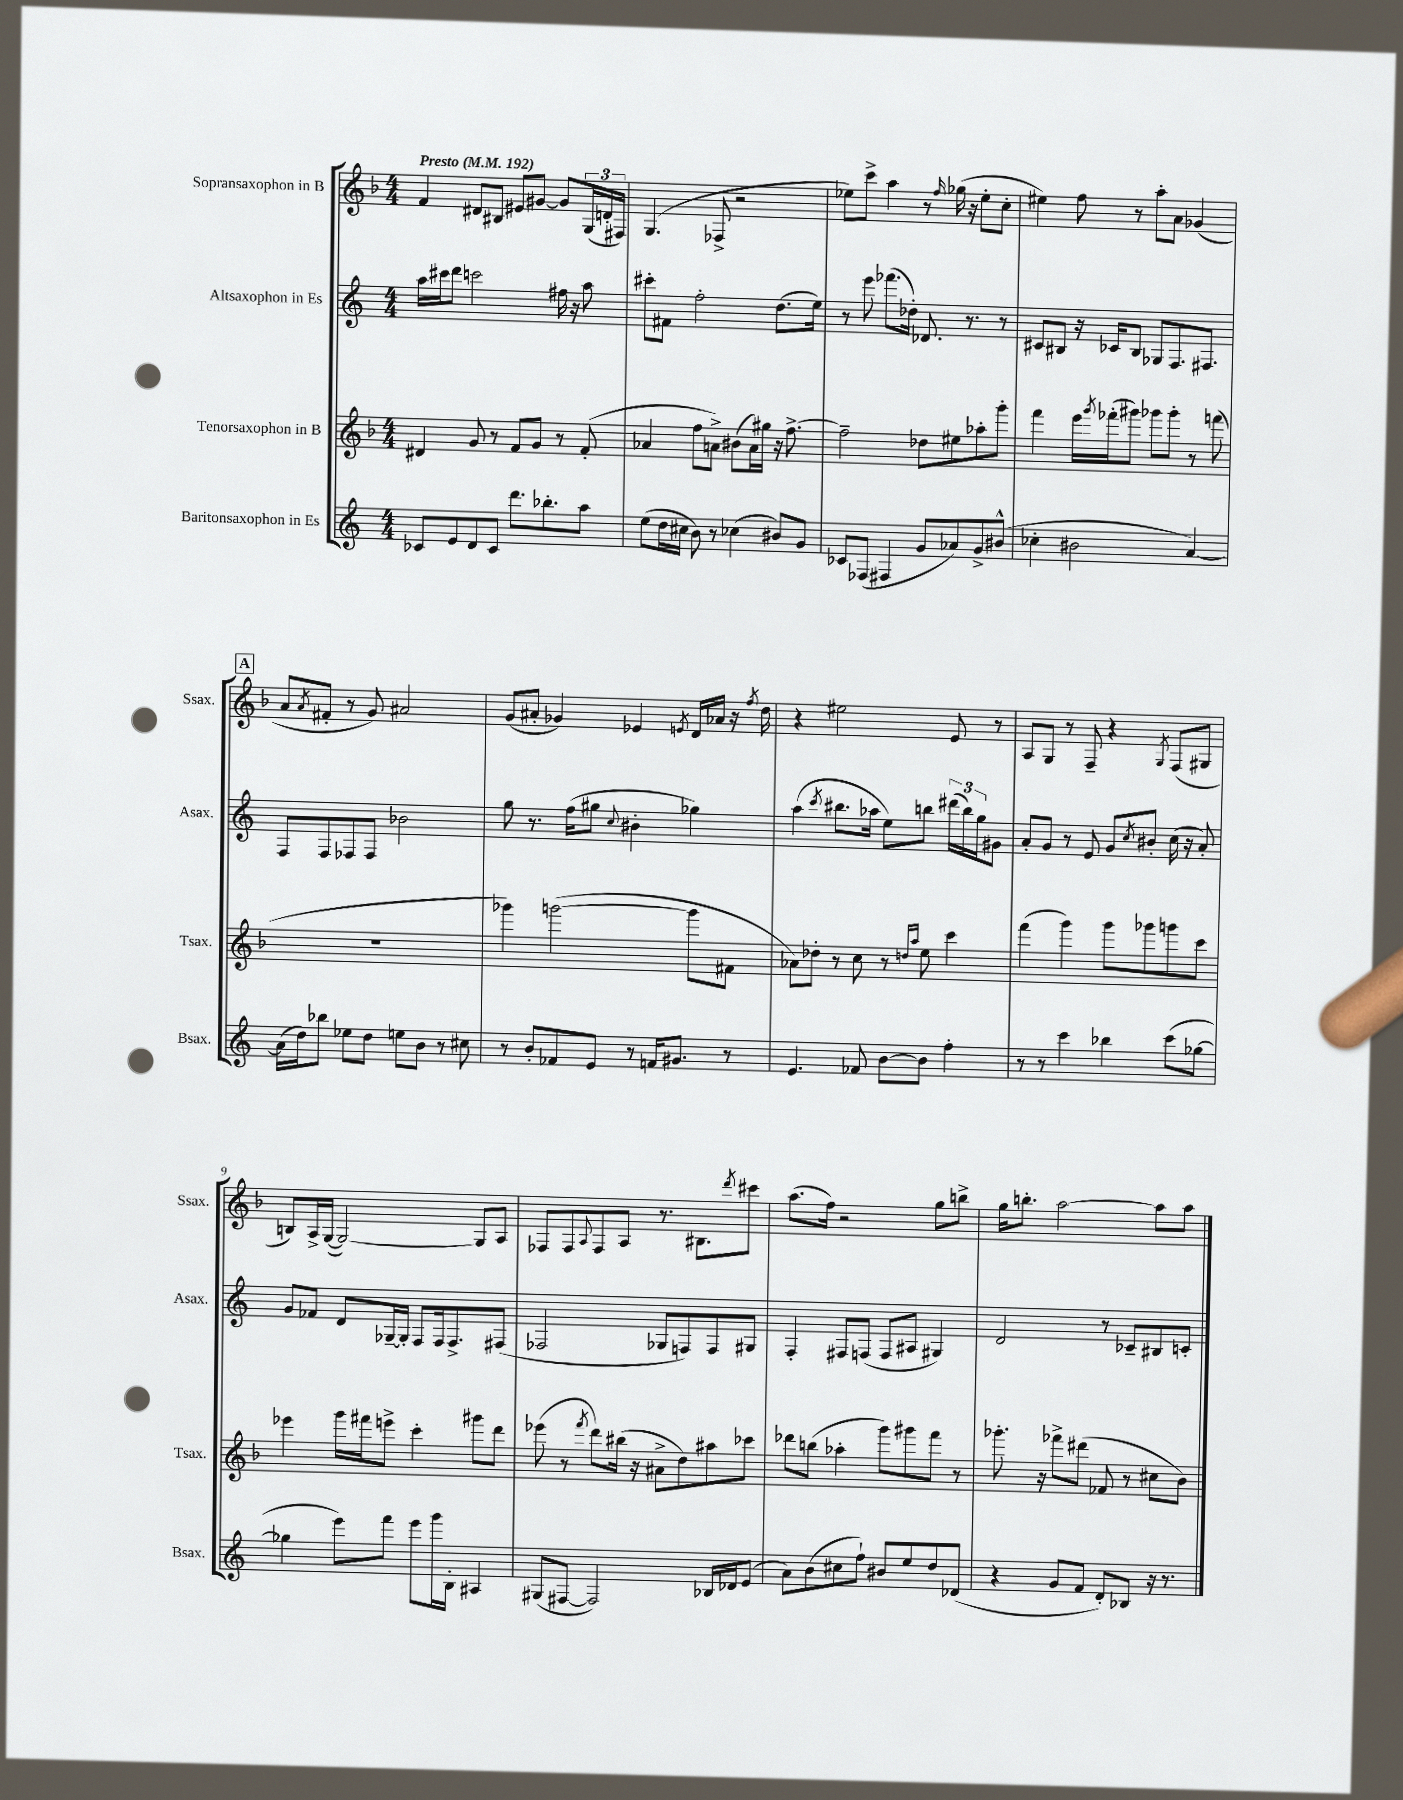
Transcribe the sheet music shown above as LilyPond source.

<<
\new StaffGroup <<
\new Staff = "s0" \with { instrumentName = "Sopransaxophon in B" shortInstrumentName = "Ssax." } {
    \clef treble \key f \major \numericTimeSignature \time 4/4 \tempo "Presto" 4 = 192
    f'4 dis'8 bis8 eis'8 gis'8~ gis'8 \tuplet 3/2 { g16( d'16-. fis16) } |
    g4.( fes8-> r2 |
    ees''8) c'''8-> a''4 r8 \grace { f''16 } ges''16( r16 ees''8-. c''8-. |
    eis''4) f''8 r8 a''8-. a'8 ges'4( |
    \mark \markup { \box "A" } a'8 \acciaccatura { a'8 } fis'8-. r8 g'8) ais'2 |
    g'8( ais'8-. ges'4) ees'4 \acciaccatura { e'8 } d'16 aes'16 r16 \acciaccatura { f''8 } d''16 |
    r4 eis''2 e'8 r8 |
    a8 g8 r8 f8-- r4 \acciaccatura { g8 } f8( gis8 |
    b8) a16-> g16~( g2~) g8 a8 |
    fes8 fes8 \appoggiatura { a8 } fes8 a8 r8. bis8. \acciaccatura { d'''8 } cis'''8 |
    a''8.( f''16) r2 g''8 b''8-> |
    g''16 b''8.-. a''2~ a''8 a''8 \bar "|." |
}
\new Staff = "s1" \with { instrumentName = "Altsaxophon in Es" shortInstrumentName = "Asax." } {
    \clef treble \key c \major \numericTimeSignature \time 4/4
    a''16 cis'''16 d'''8 c'''2 fis''16 r16 a''8 |
    cis'''8-. fis'8 f''2-. d''8.( e''16) |
    r8 e'''8 fes'''8.( des''16-.) des'8. r8. r8 |
    cis'8 bis8 r16 ces'16 bis8 ges8 f8. fis8. |
    \mark \markup { \box "A" } f8 f8 fes8 fes8 bes'2 |
    g''8 r8. f''16( gis''8 \appoggiatura { c''8 } bis'4-. ges''4) |
    a''4( \acciaccatura { c'''8 } bis''8. aes''16 e''8) b''8 \tuplet 3/2 { dis'''16( b''16) g''16 } gis'8 |
    a'8-. g'8 r8 e'8 g'8 \acciaccatura { c''8 } bis'8-. c''16( r16 a'8-.) |
    g'8 fes'8 d'8 ges16~-- ges16-. f8 f16 f8.-> fis8( |
    fes2 ges8 f8) f8 gis8 |
    f4-. fis8 f8( f8 ais8 gis4) |
    d'2 r8 ces'8-- bis8 c'8-. \bar "|." |
}
\new Staff = "s2" \with { instrumentName = "Tenorsaxophon in B" shortInstrumentName = "Tsax." } {
    \clef treble \key f \major \numericTimeSignature \time 4/4
    dis'4 g'8 r8 f'8 g'8 r8 f'8-.( |
    aes'4 f''8 a'8->) bis'8( a'16) gis''16 r16 f''8.~-> |
    f''2-- des''8 eis''8 aes''8-. g'''8-. |
    f'''4 e'''16 \acciaccatura { g'''8 } fes'''16-.( gis'''8) ges'''8 ges'''8-. r8 f'''8( |
    \mark \markup { \box "A" } R1 |
    ges'''4) g'''2~( g'''8 fis'8 |
    aes'8) des''8-. r8 c''8 r8 \grace { d''16 a''16 } e''8 c'''4 |
    f'''4( g'''4) g'''8 ges'''8 g'''8 c'''8 |
    ees'''4 g'''16 fis'''16 e'''8-> c'''4-. gis'''8 d'''8 |
    ees'''8( r8 \acciaccatura { f'''8 } d'''8) bis''16( r16 ais'8-> d''8) ais''8 ces'''8 |
    des'''8 b''8( aes''4-. g'''8) gis'''8 f'''8 r8 |
    ges'''8.-. r16 fes'''8-> dis'''8( fes'8 r8 cis''8 bes'8) \bar "|." |
}
\new Staff = "s3" \with { instrumentName = "Baritonsaxophon in Es" shortInstrumentName = "Bsax." } {
    \clef treble \key c \major \numericTimeSignature \time 4/4
    ces'8 e'8 d'8 ces'8 d'''8. bes''8.-. a''8 |
    e''8( d''16 cis''16 b'8) r8 ces''4( bis'8) g'8 |
    ces'8 fes8( fis4 g'8 aes'8) g'8-> bis'8-^( |
    ces''4-. bis'2 a'4~) |
    \mark \markup { \box "A" } a'16( d''16) bes''8 ees''8 d''8 e''8 b'8 r8 cis''8 |
    r8 b'8-. fes'8 e'8 r8 f'16 gis'8. r8 |
    e'4. fes'8 b'8~ b'8 f''4-. |
    r8 r8 c'''4 bes''4 c'''8( ges''8~ |
    ges''4 e'''8) f'''8 e'''8 g'''16 b16-. ais4 |
    gis8( fis8~ fis2) bes16 des'16 e'8( |
    a'8) b'8( cis''8 f''8-!) bis'8 e''8 d''8 des'8( |
    r4 g'8 f'8 d'8-.) bes8 r16 r8. \bar "|." |
}
>>
>>
